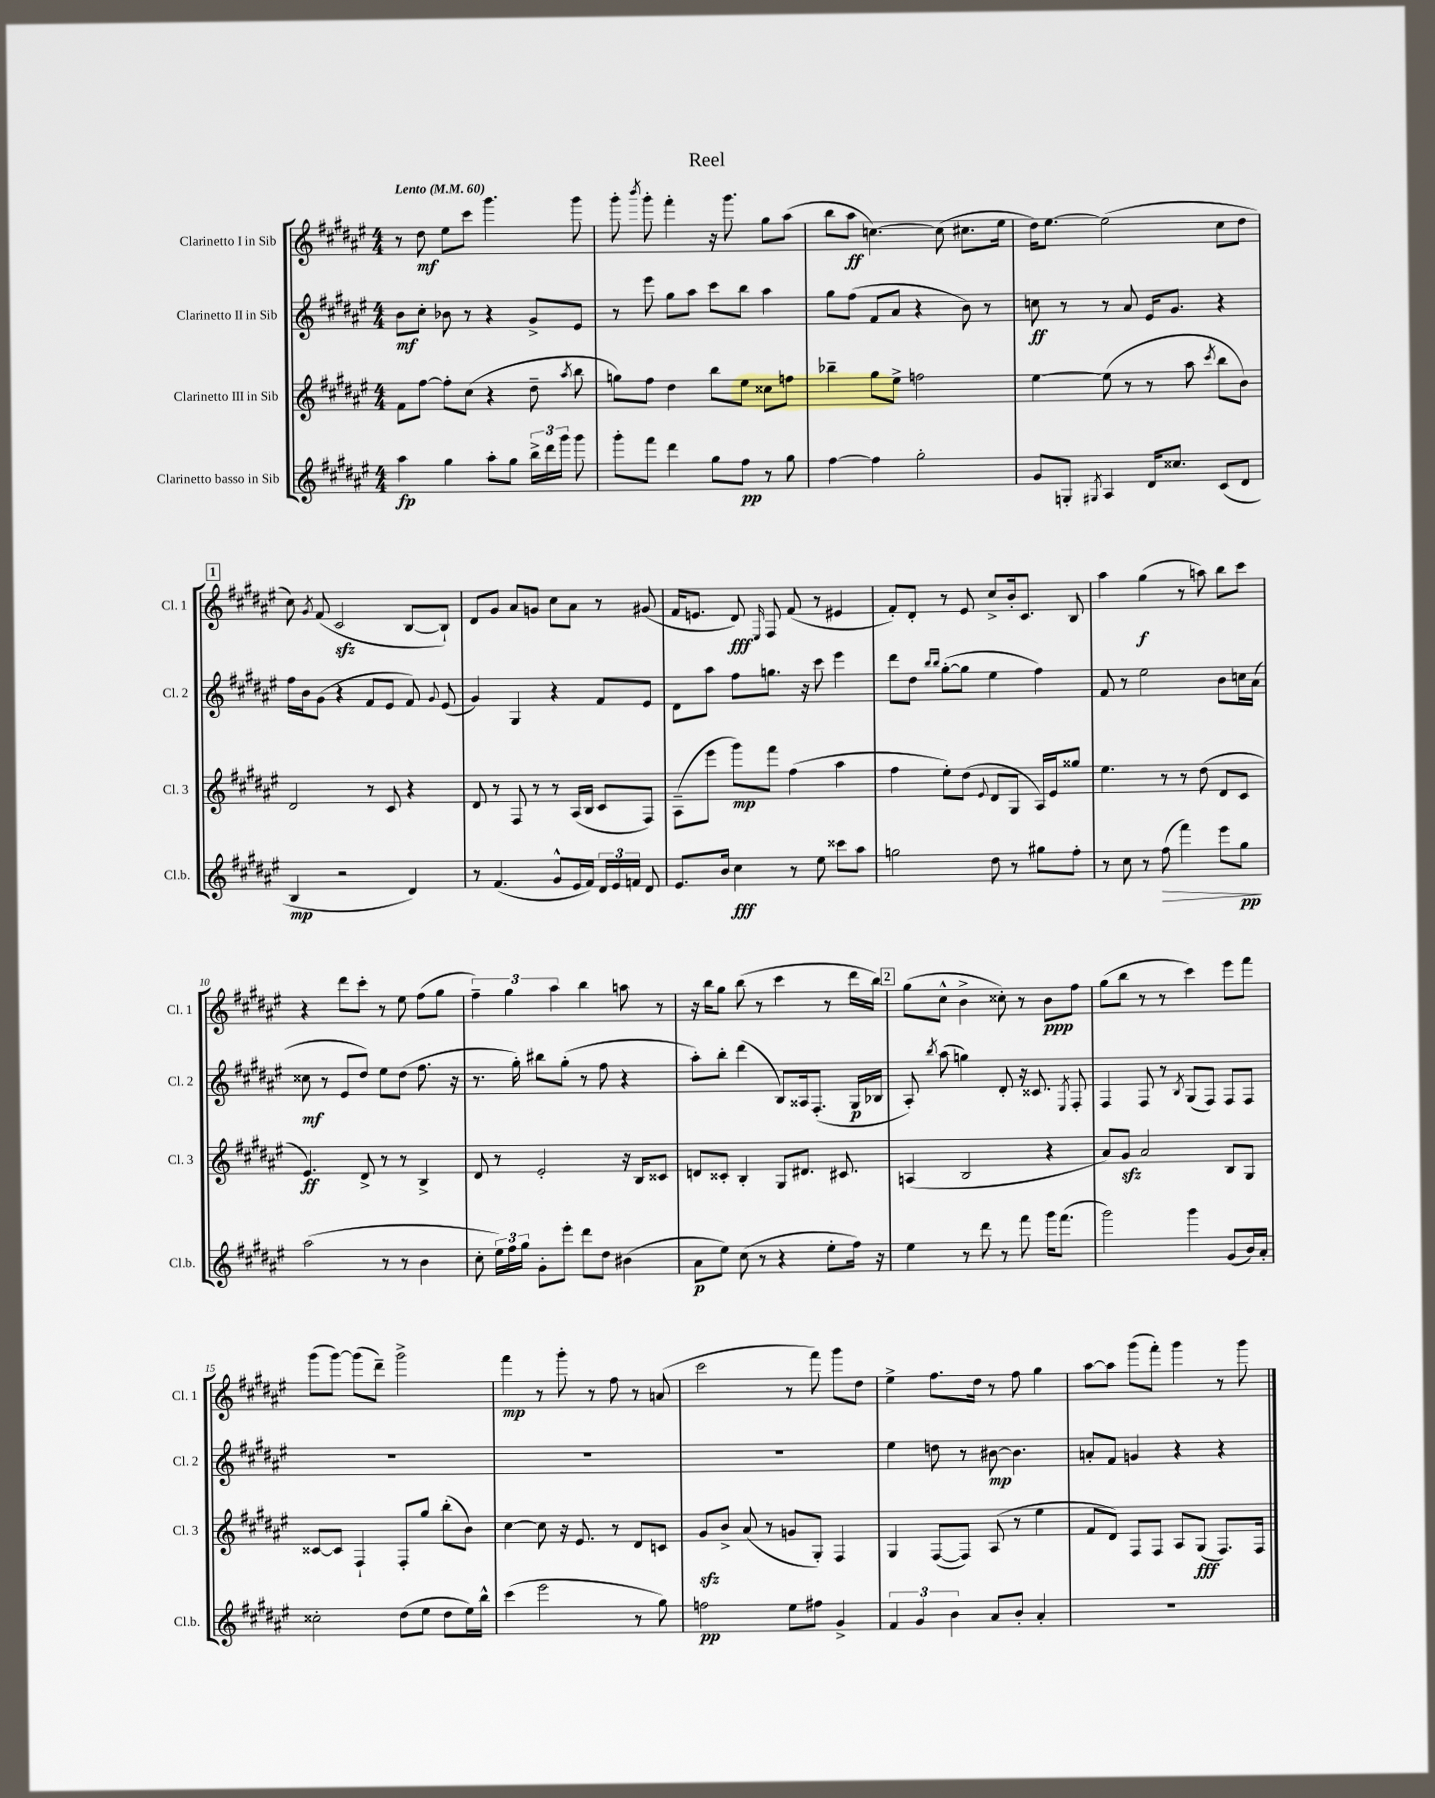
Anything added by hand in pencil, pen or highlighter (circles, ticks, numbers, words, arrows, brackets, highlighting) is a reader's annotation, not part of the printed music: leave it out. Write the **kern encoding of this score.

**kern	**kern	**kern	**kern
*staff4	*staff3	*staff2	*staff1
*clefG2	*clefG2	*clefG2	*clefG2
*k[f#c#g#d#a#e#]	*k[f#c#g#d#a#e#]	*k[f#c#g#d#a#e#]	*k[f#c#g#d#a#e#]
*M4/4	*M4/4	*M4/4	*M4/4
*MM60	*MM60	*MM60	*MM60
4aa#\	8f#\L	8b\L	8r
.	[8ff#\J	8cc#'\J	8dd#\
4gg#\	8ff#'\]L	8b-\	8ee#\L
.	(8cc#\J	8r	8ccc#\J
8aa#'\L	4r	4r	4.ggg#\
8gg#\J	.	.	.
24bb^\LL	8dd#~\	8g#^/L	.
24ddd#\	.	.	.
24ggg#\JJ	.	.	.
.	8qaa#/	.	.
8ggg#\	8bb\	8e#/J	8ggg#\
=	=	=	=
8ggg#'\L	8gg\L)	8r	8ggg#'\
.	.	.	8qbbb/
8fff#\J	8ff#\J	8eee#\	8ggg#'\
4ddd#\	4dd#\	8gg#\L	4fff#'\
.	.	8aa#\J	.
8gg#\L	8bb\L	8ccc#\L	16r
.	.	.	8.ggg#\
8ff#\J	8ee#\J	8bb\J	.
8r	8cc##\L	4aa#\	8gg#\L
8gg#\	8ff\J	.	(8aa#\J
=	=	=	=
[4ff#\	4bb-~\	8gg#\L	8bb\L
.	.	(8ff#\J	8aa#\J
4ff#\]	8gg#\L	8f#/L	[4.cc\)
.	8ee#^\J	8a#/J	.
2gg#'\	2ff\	4r	.
.	.	.	(8cc\]
.	.	8b\)	8.cc#\L
.	.	8r	.
.	.	.	16ee#\Jk
=	=	=	=
8g#/L	[4ee#\	8cc\	16dd#\LK)
.	.	.	[8.ee#\J
8G'/J	.	8r	.
8qG#/	.	.	.
4A#/	(8ee#\]	8r	(2ee#\]
.	8r	8a#/	.
16d#/LK	8r	16e#/LK	.
8.cc##/J	.	8.g#/J	.
.	8aa#\	.	.
.	8qccc#/	.	.
(8c#/L	8bb\L	4r	8cc#\L
8d#/J	8b\J)	.	8dd#\J
=	=	=	=
4B/	2d#/	16ff#\LL	8cc#\)
.	.	16b\J	.
.	.	.	8qg#/
.	.	(8g#\J	(8f#/
2r	.	4r	2c#/
.	8r	8f#/L	.
.	8c#/	8e#/J	.
4d#/)	4r	8f#/)	[8B/L
.	.	8qqg#/	.
.	.	(8e#/	8B`/]J)
=	=	=	=
8r	8d#/	4g#/)	8d#/L
(4.f#/	8r	.	8g#/J
.	8F#/	4G#/	8a#/L
.	8r	.	8g/J
8g#^^/L	8r	4r	8cc#\L
16e#/L	(16A#/LL	.	8a#\J
16f#/JJ)	16B/JJ	.	.
24d#/LL	8c#/L	8f#/L	8r
24e#/	.	.	.
24f/JJ	.	.	.
8d#/	8F#/J)	8e#/J	(8g#/
=	=	=	=
8.e#/L	(8A#~\L	8d#\L	16f#/LK
.	.	.	8.e/J
.	8eee#\J	8aa#\J	.
16b/Jk	.	.	.
4cc#\	8ggg#\L)	8ff#\L	8d#/)
.	.	.	16qqE#/
.	8fff#\J	8.gg\J	8F#/
8r	(4ff#\	.	(8f#/
.	.	16r	.
8ee#\	.	8ccc#\	8r
8ccc##\L	4aa#\	4eee#\	4e#/
8aa#\J	.	.	.
=	=	=	=
2gg\	4ff#\	8ddd#\L	8f#'/L)
.	.	8dd#\J	8d#'/J
.	.	16qqbb/LL	.
.	.	16qqbb/JJ	.
.	8ee#'\L)	([8gg#'\L	8r
.	(8dd#\J	8gg#\]J	8e#/
.	8qqe#/	.	.
8dd#\	8d#/L	4ee#\	8cc#^/L
8r	8G#/J	.	16b'/k
.	.	.	8.c#/J
8gg#\L	16A#/LL)	4ff#\)	.
.	16e#/J	.	.
8ff#'\J	8gg##/J	.	8B/
=	=	=	=
8r	4.ee#\	8f#/	4aa#\
8cc#\	.	8r	.
8r	.	2ee#\	(4gg#\
(8ff#\	8r	.	.
4fff#\)	8r	.	8r
.	(8dd#\	.	8aa\)
8eee#\L	8d#/L	8b\L	8bb\L
8gg#\J	8c#/J	16cc\L	8ccc#\J
.	.	(16a#\JJ	.
=	=	=	=
(2aa#\	4.e#/)	8cc##\	4r
.	.	8r	.
.	.	8e#/L	8ddd#\L
.	8d#^/	8dd#/J)	8ccc#'\J
8r	8r	8ee#\L	8r
8r	8r	(8dd#\J	8ee#\
4b\	4B^/	8.ff#\	(8ff#\L
.	.	.	8gg#\J
.	.	16r	.
=	=	=	=
8cc#'\	8d#/	8.r	6ff#~\)
24ee#\LL)	8r	.	.
24ff#\	.	.	6gg#\
.	.	16gg#'\)	.
24gg#\JJ	.	.	.
8g#'\L	2e#'/	8bb#\L	.
.	.	.	6aa#\
8eee#'\J	.	(8gg#'\J	.
8ddd#\L	.	8r	4bb\
8dd#\J	.	8ff#\	.
(4b#\	16r	4r	8aa\
.	16B/LK	.	.
.	8c##/J	.	8r
=	=	=	=
8a#\L	8d/L	8aa#'\L)	16r
.	.	.	16bb\LK
8ee#\J)	8c##'/J	8bb'\J	8gg#\J
(8cc#\	4B'/	(4ddd#\	(8bb\
8r	.	.	8r
4r	8G#/L	8B/L)	4ccc#\
.	8.d#/J	16A##/k	.
.	.	(8.F#'/J	.
8ee#'\L	.	.	8r
.	8.c#/	.	.
16ff#\Jk)	.	16G#/LL	16ddd#\LL
16r	.	16B-/JJ	16bb\JJ)
=	=	=	=
4ee#\	(4A/	8A#'/)	(8gg#\L
.	.	8qbb/	.
.	.	(8aa#\	8cc#^^\J
8r	2B/	4gg\)	4b^\
8ddd#\	.	.	.
8r	.	8d#'/	8cc##'\)
8fff#\	.	16r	8r
.	.	8.c##/	.
16ggg#\LK	4r	.	8b\L
(8.fff#\J	.	.	.
.	.	8qE#/	.
.	.	8F#'/	8ff#\J
=	=	=	=
2ggg#\)	8a#/L)	4F#/	(8gg#\L
.	8g#/J	.	8bb\J
.	2a#/	8F#/	8r
.	.	8r	8r
.	.	8qB/	.
4ggg#\	.	(8G#/L	4ccc#\)
.	.	8F#/J)	.
(8g#/L	8B/L	8F#/L	8eee#\L
16b/L)	8G#/J	8F#/J	8fff#\J
16a#'/JJ	.	.	.
=	=	=	=
2cc##'\	[8c##/L	1r	(8ggg#\L
.	8c##/]J	.	[8ggg#\J)
.	4F#`/	.	(8ggg#\]L
.	.	.	8ddd#~\J)
(8dd#\L	8F#'/L	.	2ggg#^\
8ee#\J	8gg#/J	.	.
8dd#\L	(8bb'\L	.	.
16ee#\L)	8b\J)	.	.
16bb^^\JJ	.	.	.
=	=	=	=
(4ccc#\	[4cc#\	1r	4fff#\
2eee#\	8cc#\]	.	8r
.	16r	.	8ggg#'\
.	8.e#/	.	.
.	.	.	8r
.	8r	.	8ff#\
8r	8d#/L	.	8r
8gg#\)	8c/J	.	(8a/
=	=	=	=
2ff\	8g#/L	1r	2ccc#\
.	8b^/J	.	.
.	(8a#/	.	.
.	8r	.	.
8ee#\L	8g/L	.	8r
8ff#\J	8G#'/J)	.	8fff#\)
4g#^/	4F#/	.	8ggg#\L
.	.	.	8dd#\J
=	=	=	=
6f#/	4G#/	4ee#\	4ee#^\
6g#/	.	.	.
.	([8F#/L	8dd\	8.ff#\L
6b\	.	.	.
.	8F#/]J)	8r	.
.	.	.	16dd#\Jk
8a#/L	(8A#/	[8b#\	8r
8b'/J	8r	4.b#\]	8ff#\
4a#'/	4ee#\	.	4gg#\
=	=	=	=
1r	8f#/L	8a'/L	[8aa#\L
.	8d#/J)	8f#/J	8aa#\]J
.	8F#/L	4g/	(8ggg#\L
.	8F#/J	.	8fff#'\J)
.	8A#/L	4r	4ggg#\
.	(8G#/J	.	.
.	8.F#/L)	4r	8r
.	.	.	8ggg#\
.	16F#/Jk	.	.
==	==	==	==
*-	*-	*-	*-
